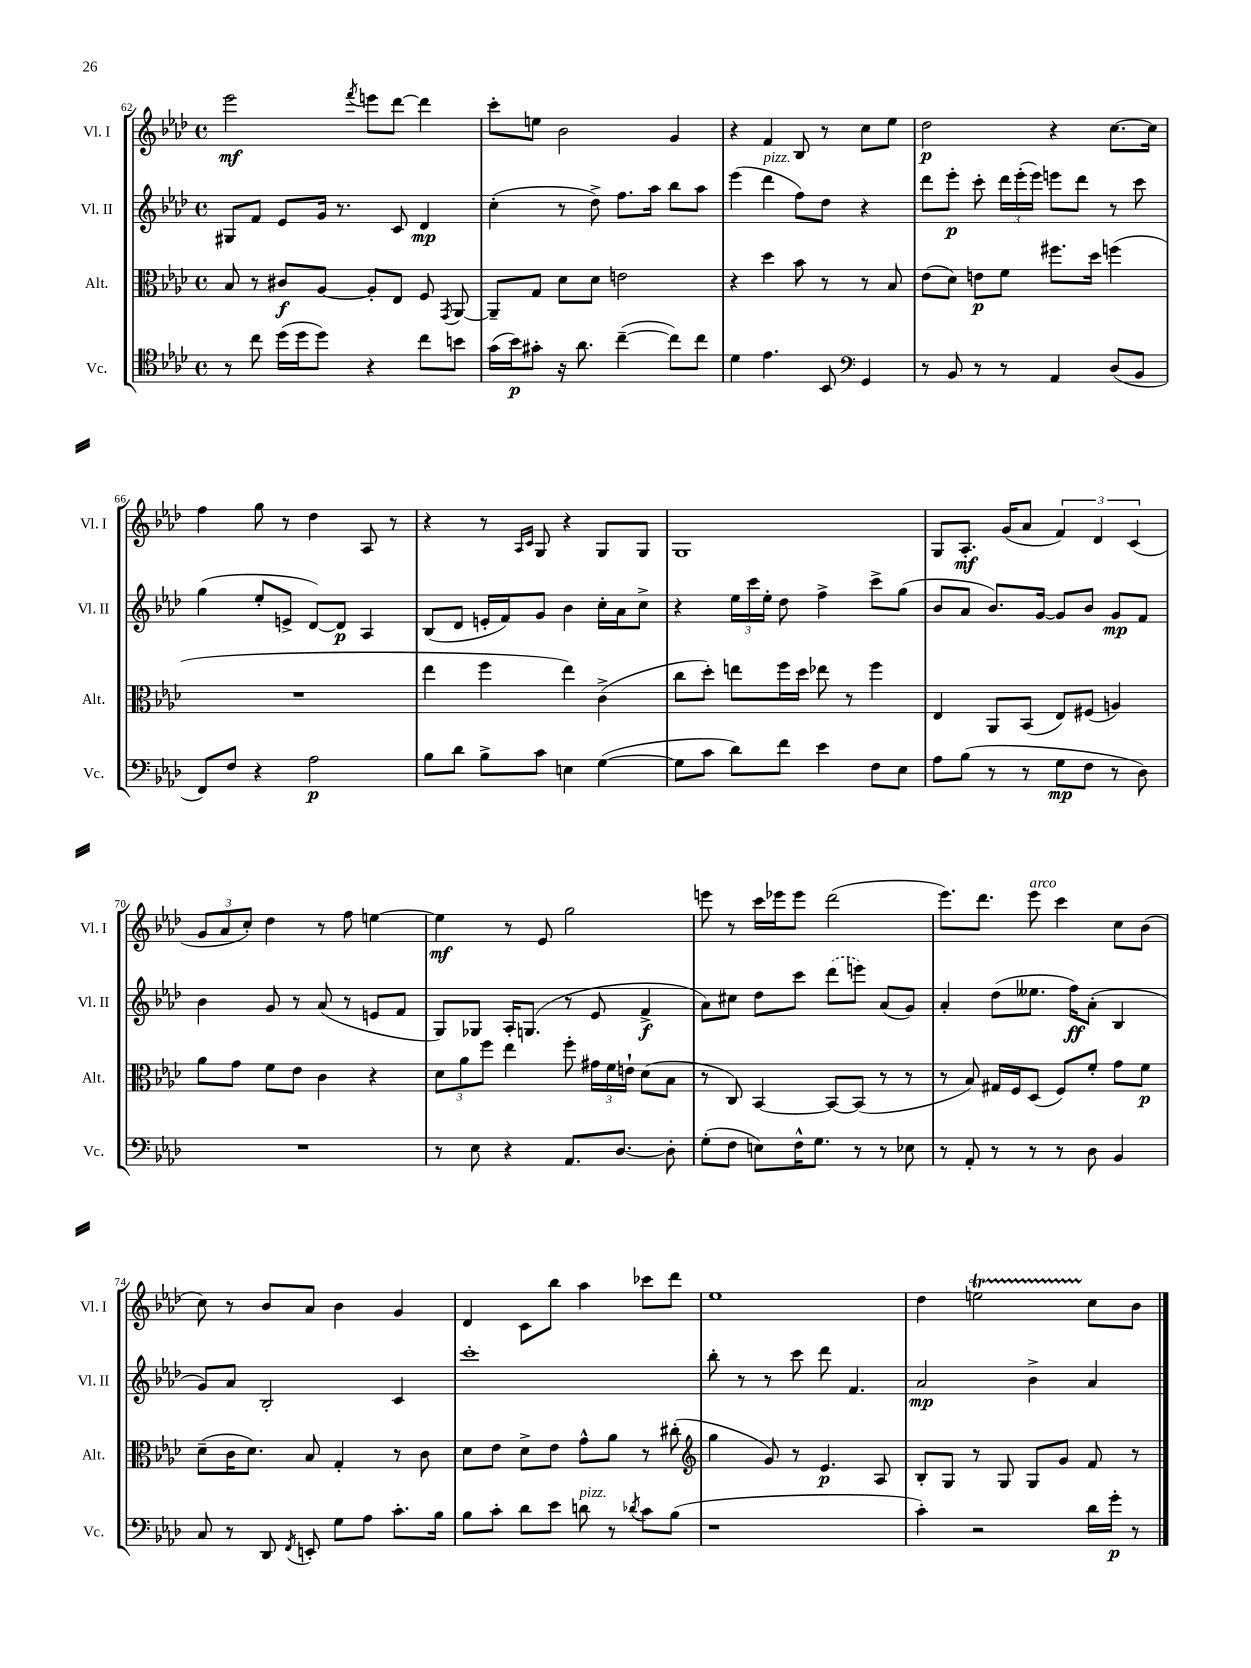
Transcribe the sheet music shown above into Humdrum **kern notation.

**kern	**kern	**kern	**kern
*staff4	*staff3	*staff2	*staff1
*clefC4	*clefC3	*clefG2	*clefG2
*k[b-e-a-d-]	*k[b-e-a-d-]	*k[b-e-a-d-]	*k[b-e-a-d-]
*M4/4	*M4/4	*M4/4	*M4/4
*met(c)	*met(c)	*met(c)	*met(c)
8r	8B-	8G#	2eee-
8cc	8r	8f	.
(16dd-	8c#	8e-	.
16dd-	.	.	.
8dd-)	[8A-	16g	.
.	.	8.r	.
.	.	.	8qfff
4r	8A-']	.	8eee
.	8E-	8c	[8ddd-
8cc	8F	4d-	4ddd-]
.	8qGG	.	.
8b	[8AA-	.	.
=	=	=	=
(16g	8AA-~]	(4cc'	8ccc'
16b-)	.	.	.
8g#'	8G	.	8ee
16r	8d-	8r	2b-
8.a-	.	.	.
.	8d-	8dd-^)	.
([4cc~	2e	8.ff	.
.	.	16aa-	.
8cc])	.	8bb-	4g
8cc	.	8aa-	.
=	=	=	=
4d-	4r	(4eee-	4r
4.e-	4dd-	4ddd-	4f
.	8b-	8ff)	8B-
8BB-	8r	8dd-	8r
*clefF4	*	*	*
4GG	8r	4r	8cc
.	8B-	.	8ee-
=	=	=	=
8r	(8e-	8ddd-	2dd-
8BB-	8d-)	8eee-'	.
8r	8e	8ccc'	.
8r	8f	24ddd-	.
.	.	(24eee-'	.
.	.	24eee-)	.
4AA-	8.ff#	8eee	4r
.	.	8ddd-	.
.	16dd-	.	.
(8D-	(4ff	8r	[8.cc
8BB-	.	8ccc	.
.	.	.	16cc]
=	=	=	=
8FF)	1r	(4gg	4ff
8F	.	.	.
4r	.	8ee-'	8gg
.	.	8e^	8r
2A-	.	[8d-)	4dd-
.	.	8d-]	.
.	.	4A-	8A-
.	.	.	8r
=	=	=	=
8B-	4ee-	(8B-	4r
8d-	.	8d-	.
8B-^	4ff	16e'	8r
.	.	16f)	.
.	.	.	16qqA-
.	.	.	16qqc
8c	.	8g	8G
4E	4ee-)	4b-	4r
([4G	(4c^	16cc'	8G
.	.	16a-	.
.	.	8cc^	8G
=	=	=	=
8G]	8cc	4r	1G
8c	8dd-')	.	.
8d-)	8ee	24ee-	.
.	.	24ccc	.
.	.	24ee-'	.
8f	16ff	8dd-	.
.	16dd-	.	.
4e-	8ee-	4ff^	.
.	8r	.	.
8F	4ff	8ccc^	.
8E-	.	(8gg	.
=	=	=	=
8A-	4E-	8b-	8G
(8B-	.	8a-	8.A-'
8r	8AA-	8.b-)	.
.	.	.	(16g
8r	(8BB-	.	8a-
.	.	[16g	.
8G	8E-)	8g]	6f)
8F	(8F#	8b-	.
.	.	.	6d-
8r	4A)	8g	.
.	.	.	(6c
8D-)	.	8f	.
=	=	=	=
1r	8a-	4b-	12g
.	.	.	12a-
.	8g	.	.
.	.	.	12cc')
.	8f	8g	4dd-
.	8e-	8r	.
.	4c	(8a-	8r
.	.	8r	8ff
.	4r	8e	[4ee
.	.	8f	.
=	=	=	=
8r	12d-	8G)	4ee]
.	12a-	.	.
8E-	.	8G-	.
.	12ff	.	.
4r	4ee-	16A-'	8r
.	.	(8.G	.
.	.	.	8e-
8.AA-	8ff'	8r	2gg
.	24g#	8e-	.
.	24f	.	.
[8.D-	.	.	.
.	24e`	.	.
.	(8d-	4f^	.
8D-']	8B-	.	.
=	=	=	=
(8G'	8r	8a-)	8eee
8F	8C)	8cc#	8r
8E)	[4BB-	8dd-	16ccc
.	.	.	16eee-
16F^^	.	8ccc	8eee-
8.G	.	.	.
.	8BB-_	(8ddd-	(2ddd-
8r	(8BB-]	8eee)	.
8r	8r	(8a-	.
8E-	8r	8g)	.
=	=	=	=
8r	8r	4a-'	8.eee-)
8AA-'	8B-)	.	.
.	.	.	8.ddd-
8r	16G#	(8dd-	.
.	16F	.	.
8r	(8D-	8.ee--	8eee-
8r	8F)	.	4ccc
.	.	16ff)	.
8D-	8f'	(8a-'	.
4BB-	8g	4B-	8cc
.	8f	.	(8b-
=	=	=	=
8C	(8d-~	8g)	8cc)
8r	16c	8a-	8r
.	8.d-)	.	.
8DD-	.	2B-'	8b-
8qFF	.	.	.
8EE'	8B-	.	8a-
8G	4G'	.	4b-
8A-	.	.	.
8.c'	8r	4c	4g
.	8c	.	.
16B-	.	.	.
=	=	=	=
8B-	8d-	1ccc'	4d-
8c'	8e-	.	.
8d-	8d-^	.	8c
8e-	8e-	.	8bb-
8d	8g^^	.	4aa-
8r	8a-	.	.
8qd-	.	.	.
8c	8r	.	8ccc-
(8B-	(8cc#'	.	8ddd-
=	=	=	=
*	*clefG2	*	*
1r	4gg	8bb-'	1ee-
.	.	8r	.
.	8g)	8r	.
.	8r	8ccc	.
.	4.e-	8ddd-	.
.	.	4.f	.
.	8A-	.	.
=	=	=	=
4c')	8B-'	2a-	4dd-
.	8G	.	.
2r	8r	.	2ee
.	8G	.	.
.	8G	4b-^	.
.	8g	.	.
16d-	8f	4a-	8cc
16g'	.	.	.
8r	8r	.	8b-
==	==	==	==
*-	*-	*-	*-
